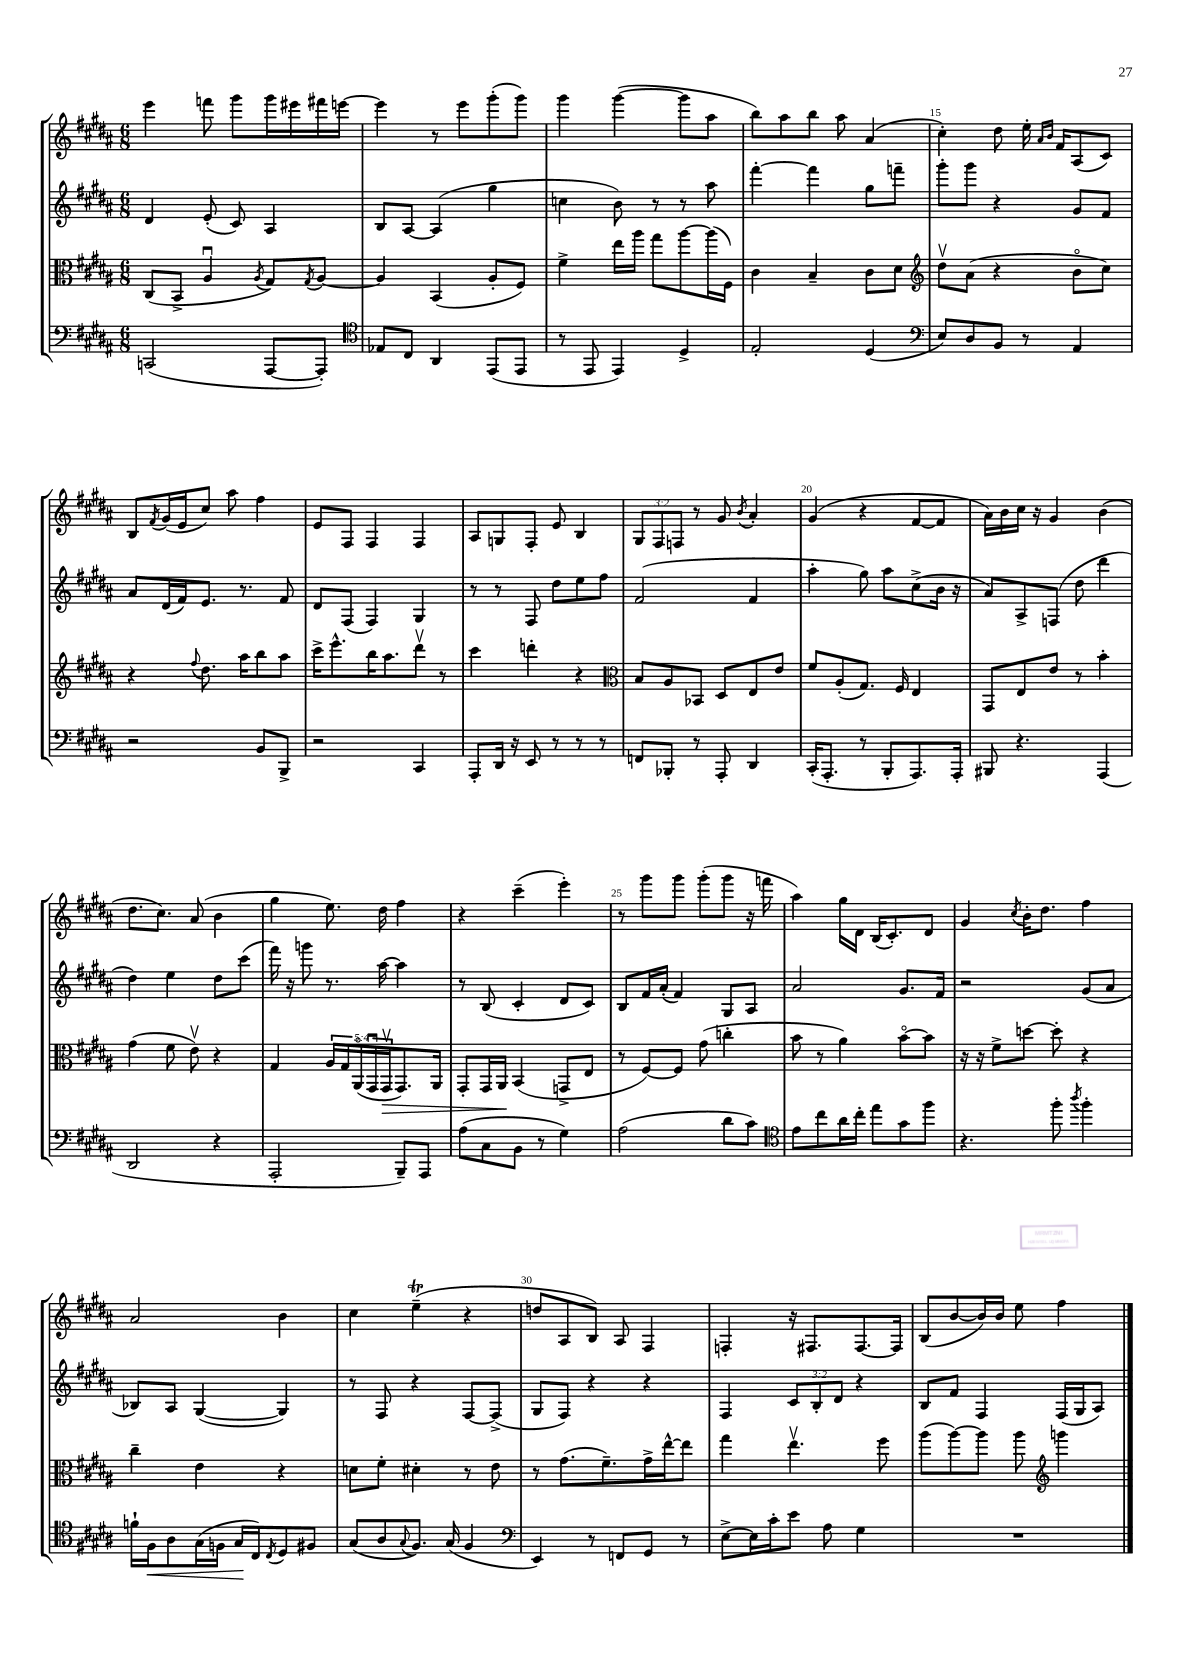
<<
\new StaffGroup <<
\new Staff = "s0" {
    \clef treble \key b \major \numericTimeSignature \time 6/8 \override Staff.TupletNumber.text = #tuplet-number::calc-fraction-text
    e'''4 f'''8 gis'''8 gis'''16 eis'''16 fis'''16 e'''16~ |
    e'''4 r8 e'''8 gis'''8-.( gis'''8) |
    gis'''4 gis'''4~( gis'''8 ais''8 |
    b''8) ais''8 b''8 ais''8 ais'4( |
    cis''4-.) dis''8 e''16-. \grace { ais'16 b'16 } fis'16 ais8( cis'8) |
    b8 \acciaccatura { fis'8 } gis'16( e'16 cis''8) ais''8 fis''4 |
    e'8 fis8 fis4 fis4 |
    ais8 g8 fis8-. e'8 b4 |
    \tuplet 3/2 { gis8 fis8 f8 } r8 gis'8 \acciaccatura { b'8 } ais'4-. |
    gis'4( r4 fis'8~ fis'8 |
    ais'16) b'16 cis''16 r16 gis'4 b'4( |
    dis''8. cis''8.) ais'8( b'4 |
    gis''4 e''8.) dis''16 fis''4 |
    r4 cis'''4--( e'''4-.) |
    r8 gis'''8 gis'''8 gis'''8-.( gis'''8 r16 f'''16 |
    ais''4) gis''16 dis'16 b16( cis'8.-.) dis'8 |
    gis'4 \acciaccatura { cis''8 } b'16-. dis''8. fis''4 |
    ais'2 b'4 |
    cis''4 e''4--\trill( r4 |
    d''8 ais8 b8) ais8 fis4 |
    f4-. r16 fis8. fis8.~ fis16 |
    b8( b'8~ b'16) b'16 e''8 fis''4 \bar "|." |
}
\new Staff = "s1" {
    \clef treble \key b \major \numericTimeSignature \time 6/8 \override Staff.TupletNumber.text = #tuplet-number::calc-fraction-text
    dis'4 e'8-.( cis'8) ais4 |
    b8 ais8~ ais4( gis''4 |
    c''4 b'8) r8 r8 ais''8 |
    fis'''4~-. fis'''4 gis''8 f'''8-- |
    gis'''8-. gis'''8 r4 gis'8 fis'8 |
    ais'8 dis'16( fis'16) e'8. r8. fis'8 |
    dis'8 fis8( fis4) gis4 |
    r8 r8 fis8 dis''8 e''8 fis''8 |
    fis'2( fis'4 |
    ais''4-. gis''8) ais''8 cis''8->( b'16 r16 |
    ais'8) ais8-> f8( dis''8 dis'''4 |
    dis''4) e''4 dis''8 cis'''8( |
    fis'''16) r16 g'''8 r8. ais''16~ ais''4 |
    r8 b8( cis'4-. dis'8 cis'8) |
    b8 fis'16 ais'16-.( fis'4) gis8 ais8 |
    ais'2 gis'8. fis'16 |
    r2 gis'8( ais'8 |
    bes8) ais8 gis4~( gis4) |
    r8 fis8 r4 fis8~ fis8->( |
    gis8 fis8) r4 r4 |
    fis4 \tuplet 3/2 { cis'8 b8-. dis'8 } r4 |
    b8 fis'8 fis4 fis16( gis16 ais8) \bar "|." |
}
\new Staff = "s2" {
    \clef alto \key b \major \numericTimeSignature \time 6/8 \override Staff.TupletNumber.text = #tuplet-number::calc-fraction-text
    cis8( b,8-> ais4\downbow \acciaccatura { ais8 } gis8) \acciaccatura { gis8 } ais8~ |
    ais4 b,4( ais8-. fis8) |
    fis'4-> e''16 ais''16 gis''8 ais''8~ ais''16( fis16) |
    cis'4 b4-- cis'8 dis'8 |
    \clef treble dis''8\upbow ais'8( r4 b'8\flageolet cis''8) |
    r4 \appoggiatura { fis''8 } dis''8. ais''16 b''8 ais''8 |
    cis'''16-> e'''8.-^ b''16 ais''8. dis'''8\upbow r8 |
    cis'''4 d'''4-. r4 |
    \clef alto b8 ais8 bes,8 dis8 e8 e'8 |
    fis'8 ais8-.( gis8.) fis16 e4 |
    gis,8 e8 e'8 r8 b'4-. |
    gis'4( fis'8 e'8\upbow) r4 |
    gis4 \tuplet 5/4 { ais16 gis16 ais,16\flageolet( gis,16\downbow gis,16\upbow\> } gis,8.) ais,16 |
    gis,8-. gis,16 ais,16\! b,4( g,8-> e8 |
    r8 fis8~) fis8 gis'8( c''4-. |
    b'8 r8 ais'4) b'8~\flageolet b'8 |
    r16 r16 fis'8-> d''8~ d''8-. r4 |
    cis''4-- e'4 r4 |
    d'8 fis'8-. dis'4-. r8 e'8 |
    r8 gis'8.( fis'8.--) gis'16-> e''16~-^ e''8 |
    gis''4 e''4.\upbow fis''8 |
    ais''8( ais''8~) ais''8 ais''8 \clef treble g'''4 \bar "|." |
}
\new Staff = "s3" {
    \clef bass \key b \major \numericTimeSignature \time 6/8
    c,2( ais,,8~ ais,,8-.) |
    \clef tenor ees8 cis8 ais,4 e,8( e,8 |
    r8 e,8 e,4) dis4-> |
    e2-. dis4( |
    \clef bass e8) dis8 b,8 r8 ais,4 |
    r2 b,8 b,,8-> |
    r2 cis,4 |
    ais,,8-. dis,16 r16 e,8 r8 r8 r8 |
    f,8 bes,,8-. r8 ais,,8-. dis,4 |
    cis,16-.( ais,,8.-. r8 b,,8-. ais,,8.) ais,,16-. |
    bis,,8 r4. ais,,4( |
    dis,2 r4 |
    ais,,2-. b,,8--) ais,,8 |
    ais8( cis8 b,8 r8 gis4) |
    ais2( dis'8 cis'8) |
    \clef tenor e'8 cis''8 ais'16 cis''16-. e''8 gis'8 fis''8 |
    r4. fis''8-. \acciaccatura { ais''8 } fis''4-. |
    f'16-! fis16\< ais8 gis16( f16 gis16\! cis16) \acciaccatura { cis8 } dis8 fis8 |
    gis8( ais8 \appoggiatura { gis8 } fis8.) gis16( fis4 |
    \clef bass e,4) r8 f,8 gis,8 r8 |
    e8~-> e16 cis'16-. e'8 ais8 gis4 |
    R2. \bar "|." |
}
>>
>>
\layout { \context { \Score currentBarNumber = #11 \override BarNumber.break-visibility = ##(#f #t #t) barNumberVisibility = #(every-nth-bar-number-visible 5) } }
